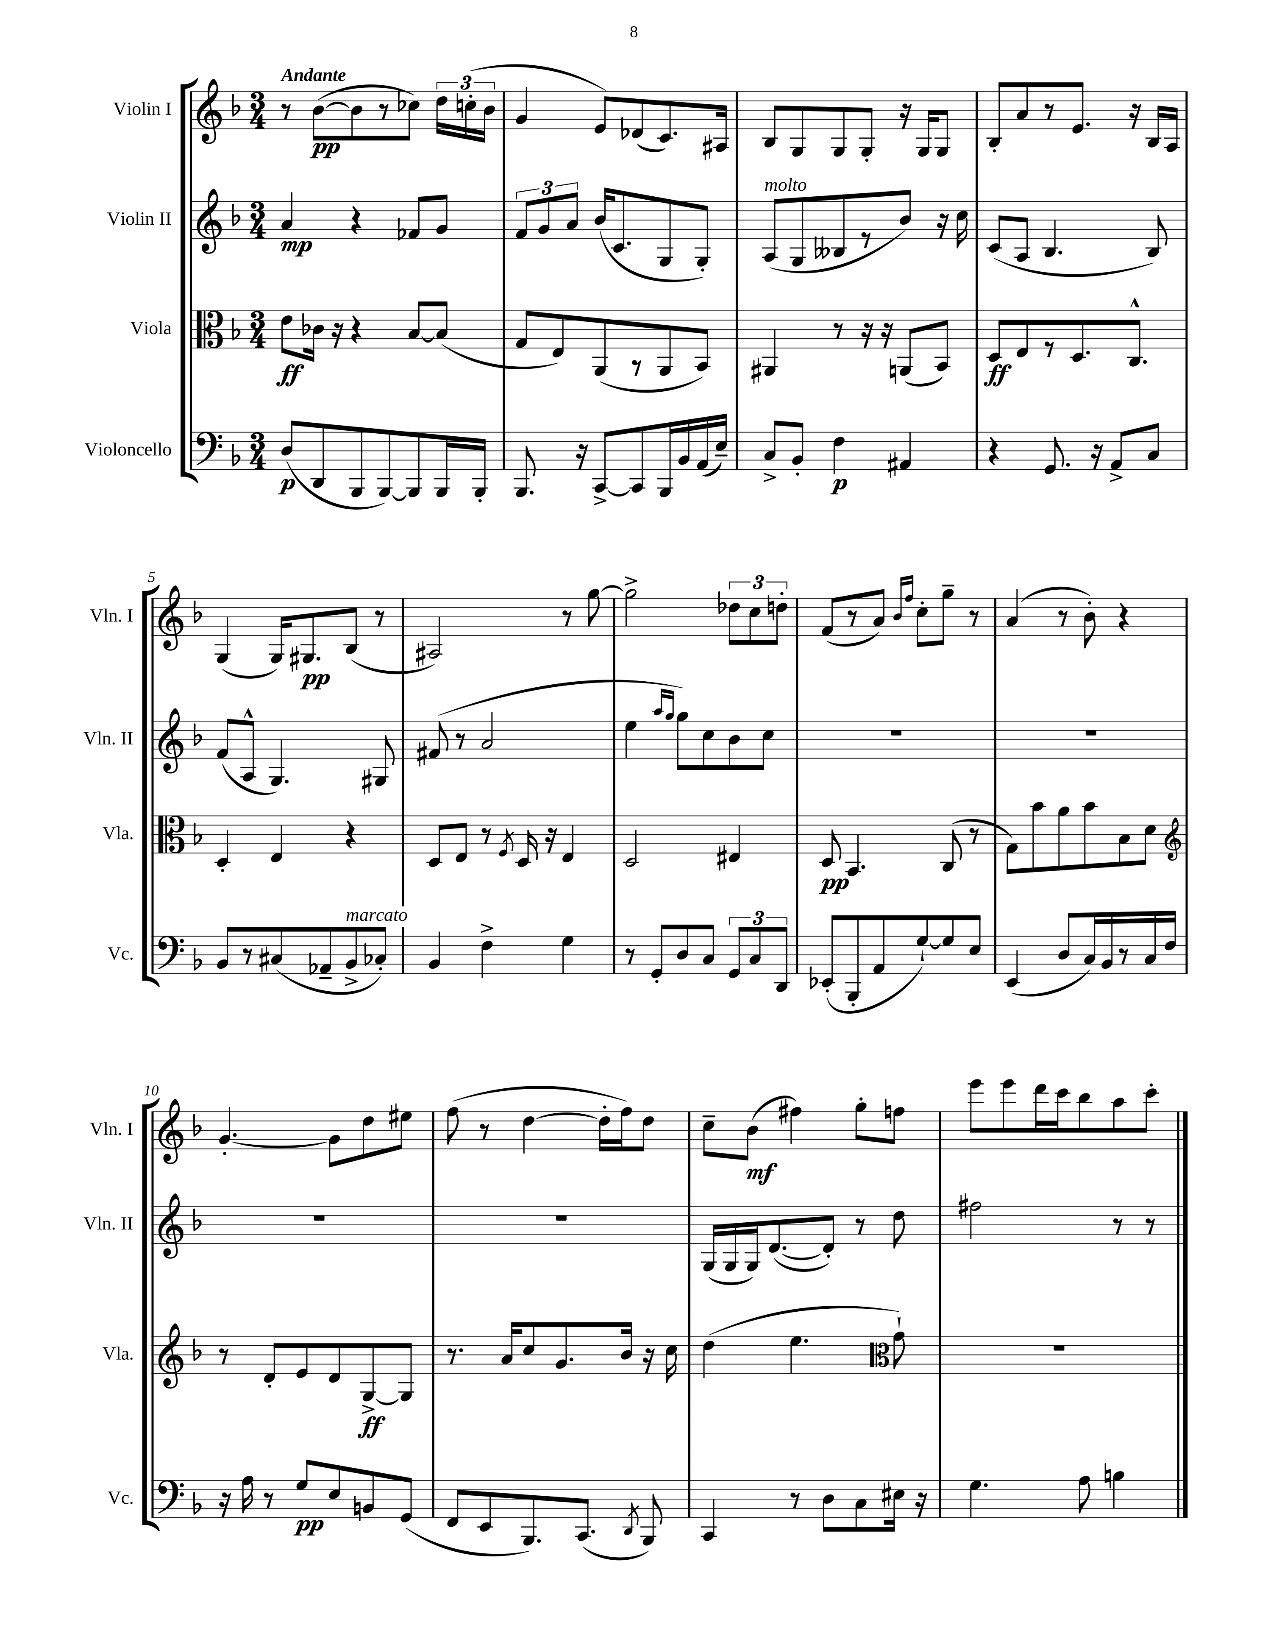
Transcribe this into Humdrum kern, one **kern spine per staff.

**kern	**kern	**kern	**kern
*staff4	*staff3	*staff2	*staff1
*clefF4	*clefC3	*clefG2	*clefG2
*k[b-]	*k[b-]	*k[b-]	*k[b-]
*M3/4	*M3/4	*M3/4	*M3/4
(8D/L	8e\L	4a/	8r
8DD/	16c-\Jk	.	([8b-\L
.	16r	.	.
8BBB-/	4r	4r	8b-\]
[8BBB-/)	.	.	8r
8BBB-/]	[8B-/L	8f-/L	8cc-\J)
16BBB-/L	(8B-/]J	8g/J	24dd\LL
.	.	.	(24cc'\
16BBB-'/JJ	.	.	.
.	.	.	24b-\JJ
=	=	=	=
8.BBB-/	8G/L	12f/L	4g/
.	.	12g/	.
.	8E/)	.	.
.	.	12a/J	.
16r	.	.	.
[8CC^/L	(8AA/	(16b-/LK	8e/L)
.	.	8.c/	.
8CC/]	8r	.	(8d-/
16BBB-/L	8AA/	8G/	8.c/)
16BB-/	.	.	.
(16AA/	8BB-/J)	8G'/J)	.
16E~/JJ)	.	.	16A#/Jk
=	=	=	=
8C^/L	4AA#/	(8A/L	8B-/L
8BB-'/J	.	8G/	8G/
4F\	8r	8B--/	8G/
.	16r	8r	8G'/J
.	16r	.	.
4AA#/	(8AA/L	8b-/J)	16r
.	.	.	16G/LK
.	8BB-/J)	16r	8G/J
.	.	16cc\	.
=	=	=	=
4r	8D/L	(8c/L	8B-'/L
.	8E/	8A/J	8a/
8.GG/	8r	4.B-/	8r
.	8.D/	.	8.e/J
16r	.	.	.
8AA^/L	.	.	.
.	8.C^^/J	.	16r
8C/J	.	8B-/)	16B-/LL
.	.	.	16A/JJ
=	=	=	=
8BB-/L	4D'/	(8f/L	(4G/
8r	.	8A^^/J	.
(8C#/	4E/	4.G/)	16G/LK)
.	.	.	8.G#/
8AA-~/	.	.	.
8BB-^/	4r	.	(8B-/J
8C-'/J)	.	8G#/	8r
=	=	=	=
4BB-/	8D/L	(8f#/	2A#/)
.	8E/J	8r	.
4F^\	8r	2a/	.
.	8qF/	.	.
.	16D/	.	.
.	16r	.	.
4G\	4E/	.	8r
.	.	.	[8gg\
=	=	=	=
8r	2D/	4ee\	2gg^\]
8GG'/L	.	.	.
.	.	16qqaa/LL	.
.	.	16qqgg/JJ	.
8D/	.	8gg\L)	.
8C/J	.	8cc\	.
12GG/L	4E#/	8b-\	12dd-\L
12C/	.	.	12cc\
.	.	8cc\J	.
12DD/J	.	.	12dd'\J
=	=	=	=
(8EE-'/L	8D/	2.r	(8f/L
8BBB-'/	4.BB-/	.	8r
8AA/	.	.	8a/J)
.	.	.	16qqb-/LL
.	.	.	16qqff/JJ
[8G`/)	.	.	8cc'\L
8G/]	(8C/	.	8gg~\J
8E/J	8r	.	8r
=	=	=	=
(4EE/	8G\L)	2.r	(4a/
.	8b-\	.	.
8D/L	8a\	.	8r
16C/L)	8b-\	.	8b-'\)
16BB-/	.	.	.
8r	8B-\	.	4r
16C/	8d\J	.	.
16F/JJ	.	.	.
=	=	=	=
*	*clefG2	*	*
16r	8r	2.r	[4.g'/
16A\	.	.	.
8r	8d'/L	.	.
8G/L	8e/	.	.
8E/	8d/	.	8g\]L
8BB/	[8G^/	.	8dd\
(8GG/J	8G/]J	.	8ee#\J
=	=	=	=
8FF/L	8.r	2.r	(8ff\
8EE/	.	.	8r
.	16a/LK	.	.
8.BBB-/)	8cc/	.	[4dd\
.	8.g/	.	.
(8.CC/J	.	.	.
.	.	.	16dd'\]LL
.	16b-/Jk	.	16ff\J)
8qDD/	.	.	.
8BBB-/)	16r	.	8dd\J
.	16cc\	.	.
=	=	=	=
4CC/	(4dd\	(16G/LL	8cc~\L
.	.	16G/	.
.	.	16G/J)	(8b-\J
.	.	([8.d/	.
8r	4.ee\	.	4ff#\)
8D\L	.	8d'/]J)	.
8C\	.	8r	8gg'\L
*	*clefC3	*	*
16E#\Jk	8g`\)	8dd\	8ff\J
16r	.	.	.
=	=	=	=
4.G\	2.r	2ff#\	8eee\L
.	.	.	8eee\
.	.	.	16ddd\L
.	.	.	16ccc\J
8A\	.	.	8bb-\
4B\	.	8r	8aa\
.	.	8r	8ccc'\J
==	==	==	==
*-	*-	*-	*-
